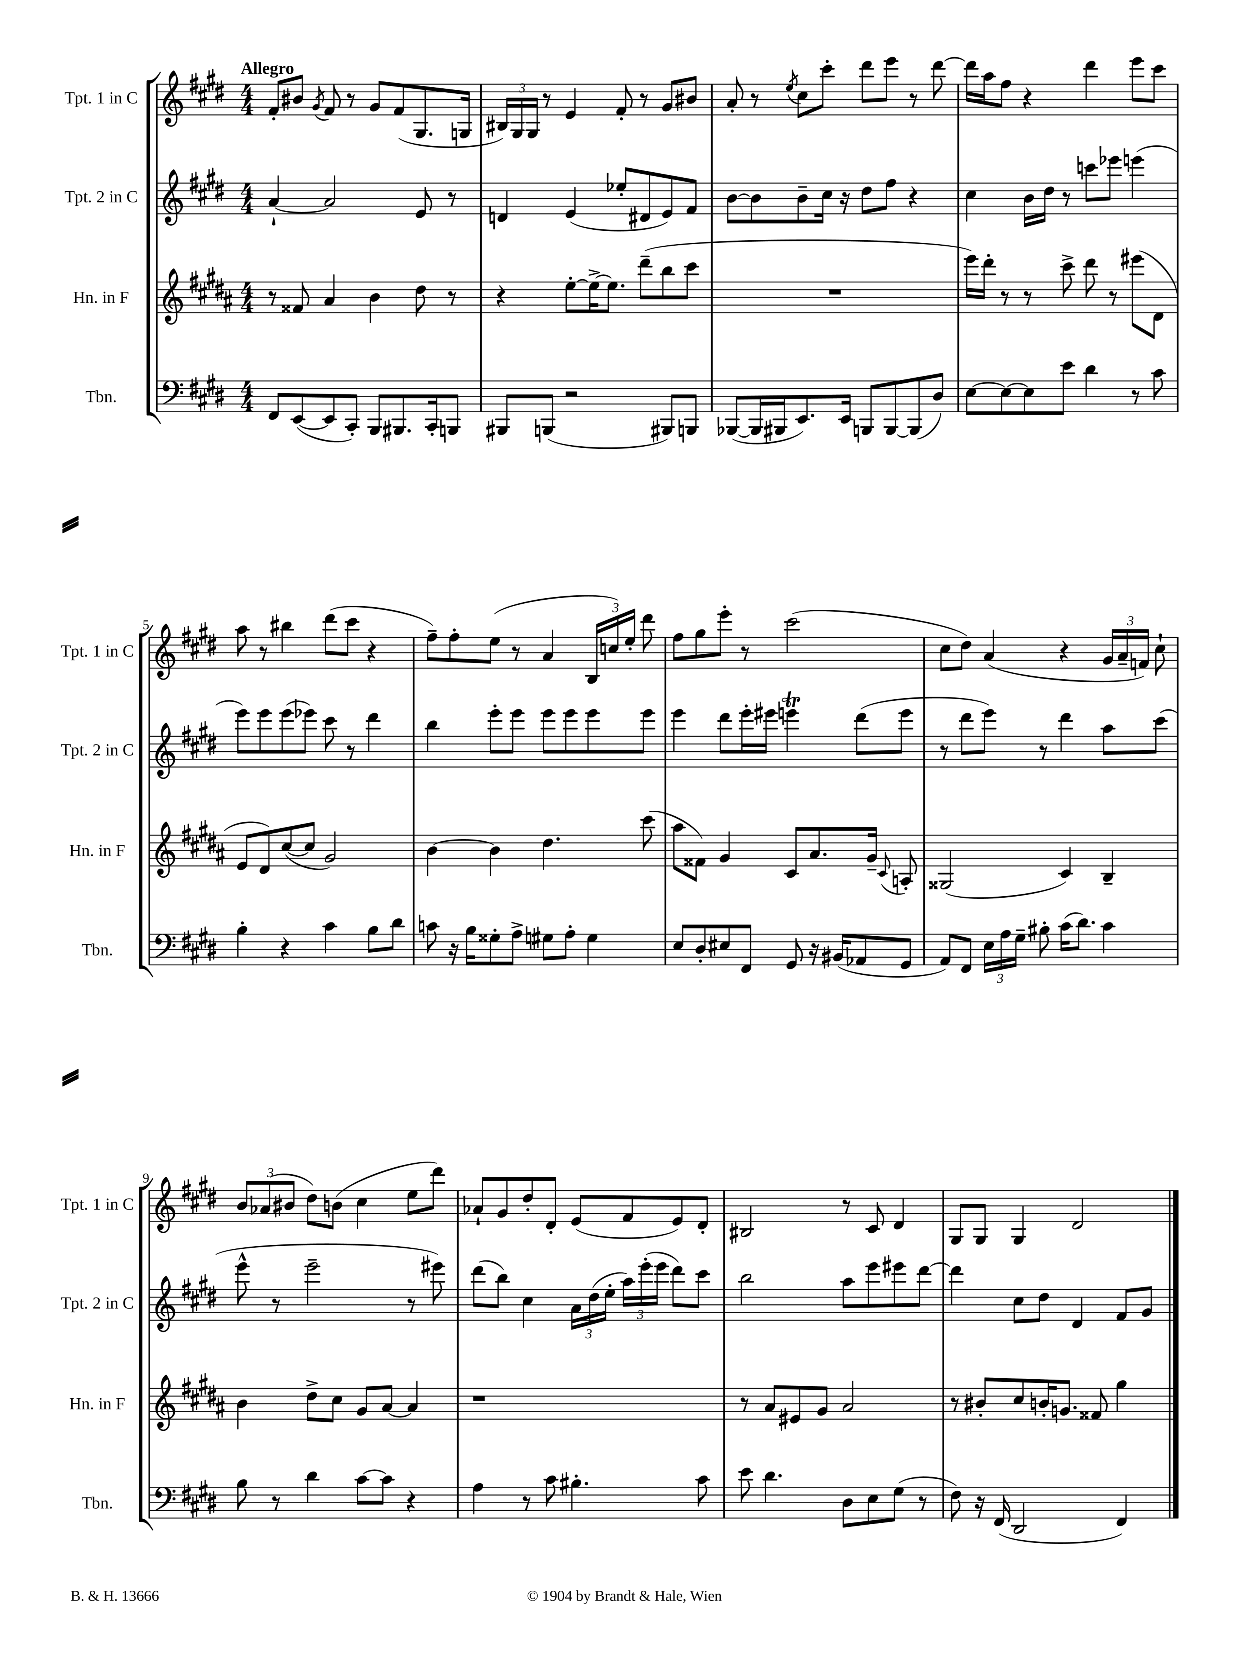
<<
\new StaffGroup <<
\new Staff = "s0" \with { instrumentName = "Tpt. 1 in C" shortInstrumentName = "Tpt. 1 in C" } {
    \clef treble \key e \major \numericTimeSignature \time 4/4 \tempo "Allegro"
    \autoBeamOff fis'8[-. bis'8] \acciaccatura { gis'8 } fis'8 r8 gis'8[ fis'8( gis8. g16] |
    \tuplet 3/2 { bis16[) gis16 gis16] } r8 e'4 fis'8-. r8 gis'8[ bis'8] |
    a'8-. r8 \acciaccatura { e''8 } cis''8[ cis'''8]-. dis'''8[ e'''8] r8 dis'''8~ |
    dis'''16[ a''16 fis''8] r4 dis'''4 e'''8[ cis'''8] |
    a''8 r8 bis''4 dis'''8[( cis'''8] r4 |
    fis''8[--) fis''8-. e''8]( r8 a'4 \tuplet 3/2 { b16[ c''16) e''16]-. } dis'''8 |
    fis''8[ gis''8 e'''8]-. r8 cis'''2( |
    cis''8[ dis''8]) a'4( r4 \tuplet 3/2 { gis'16[ a'16-- f'16]) } cis''8-! |
    \tuplet 3/2 { b'8[ aes'8( bis'8] } dis''8[) b'8]( cis''4 e''8[ dis'''8]) |
    aes'8[-! gis'8 dis''8-. dis'8]-. e'8[( fis'8 e'8) dis'8]-. |
    bis2 r8 cis'8 dis'4 |
    gis8[ gis8] gis4 dis'2 \bar "|." |
}
\new Staff = "s1" \with { instrumentName = "Tpt. 2 in C" shortInstrumentName = "Tpt. 2 in C" } {
    \clef treble \key e \major \numericTimeSignature \time 4/4
    \autoBeamOff a'4~-! a'2 e'8 r8 |
    d'4 e'4( ees''8[-. dis'8 e'8) fis'8] |
    b'8[~ b'8 b'8-- cis''16] r16 dis''8[ fis''8] r4 |
    cis''4 b'16[ dis''16] r8 c'''8[ ees'''8] e'''4( |
    e'''8[) e'''8 e'''8( ees'''8]) cis'''8 r8 dis'''4 |
    b''4 e'''8[-. e'''8] e'''8[ e'''8 e'''8 e'''8] |
    e'''4 dis'''8[ e'''16-. eis'''16] e'''4\trill dis'''8[( e'''8] |
    r8 dis'''8[ e'''8]) r8 dis'''4 a''8[ cis'''8]( |
    e'''8-^ r8 e'''2-- r8 eis'''8) |
    dis'''8[( b''8]) cis''4 \tuplet 3/2 { a'16[ dis''16( e''16]-. } \tuplet 3/2 { a''16[) e'''16-.( e'''16] } dis'''8[) cis'''8] |
    b''2 a''8[ e'''8 eis'''8 dis'''8]~ |
    dis'''4 cis''8[ dis''8] dis'4 fis'8[ gis'8] \bar "|." |
}
\new Staff = "s2" \with { instrumentName = "Hn. in F" shortInstrumentName = "Hn. in F" } {
    \clef treble \key b \major \numericTimeSignature \time 4/4
    \autoBeamOff r8 fisis'8 ais'4 b'4 dis''8 r8 |
    r4 e''8[~-. e''16~-> e''8.] dis'''8[--( b''8 cis'''8] |
    R1 |
    e'''16[) dis'''16]-. r8 r8 cis'''8-> dis'''8 r8 eis'''8[( dis'8] |
    e'8[ dis'8) cis''8~( cis''8] gis'2) |
    b'4~ b'4 dis''4. cis'''8( |
    ais''8[ fisis'8]) gis'4 cis'8[ ais'8. gis'16]-- \appoggiatura { cis'8 } a8-. |
    gisis2( cis'4) b4-- |
    b'4 dis''8[-> cis''8] gis'8[ ais'8]~ ais'4 |
    r1 |
    r8 ais'8[ eis'8 gis'8] ais'2 |
    r8 bis'8[-. cis''8 b'16-. g'8.] fisis'8 gis''4 \bar "|." |
}
\new Staff = "s3" \with { instrumentName = "Tbn." shortInstrumentName = "Tbn." } {
    \clef bass \key e \major \numericTimeSignature \time 4/4
    \autoBeamOff fis,8[ e,8~( e,8 cis,8]-.) b,,8[ bis,,8. cis,16-. b,,8] |
    bis,,8[ b,,8]( r2 bis,,8[) b,,8] |
    bes,,8[~( bes,,16 bis,,16 e,8.) e,16] b,,8[ b,,8~ b,,8( dis8]) |
    e8[~ e8~ e8 e'8] dis'4 r8 cis'8 |
    b4-. r4 cis'4 b8[ dis'8] |
    c'8 r16 b16[ gisis8-. a8]-> gis8[ a8]-. gis4 |
    e8[ dis8-. eis8 fis,8] gis,8 r16 bis,16[( aes,8 gis,8] |
    a,8[) fis,8] \tuplet 3/2 { e16[ a16 gis16]-- } bis8-. cis'16[( dis'8.]) cis'4 |
    b8 r8 dis'4 cis'8[~ cis'8] r4 |
    a4 r8 cis'8 bis4.-. cis'8 |
    e'8 dis'4. dis8[ e8 gis8]( r8 |
    fis8) r16 fis,16( dis,2 fis,4) \bar "|." |
}
>>
>>
